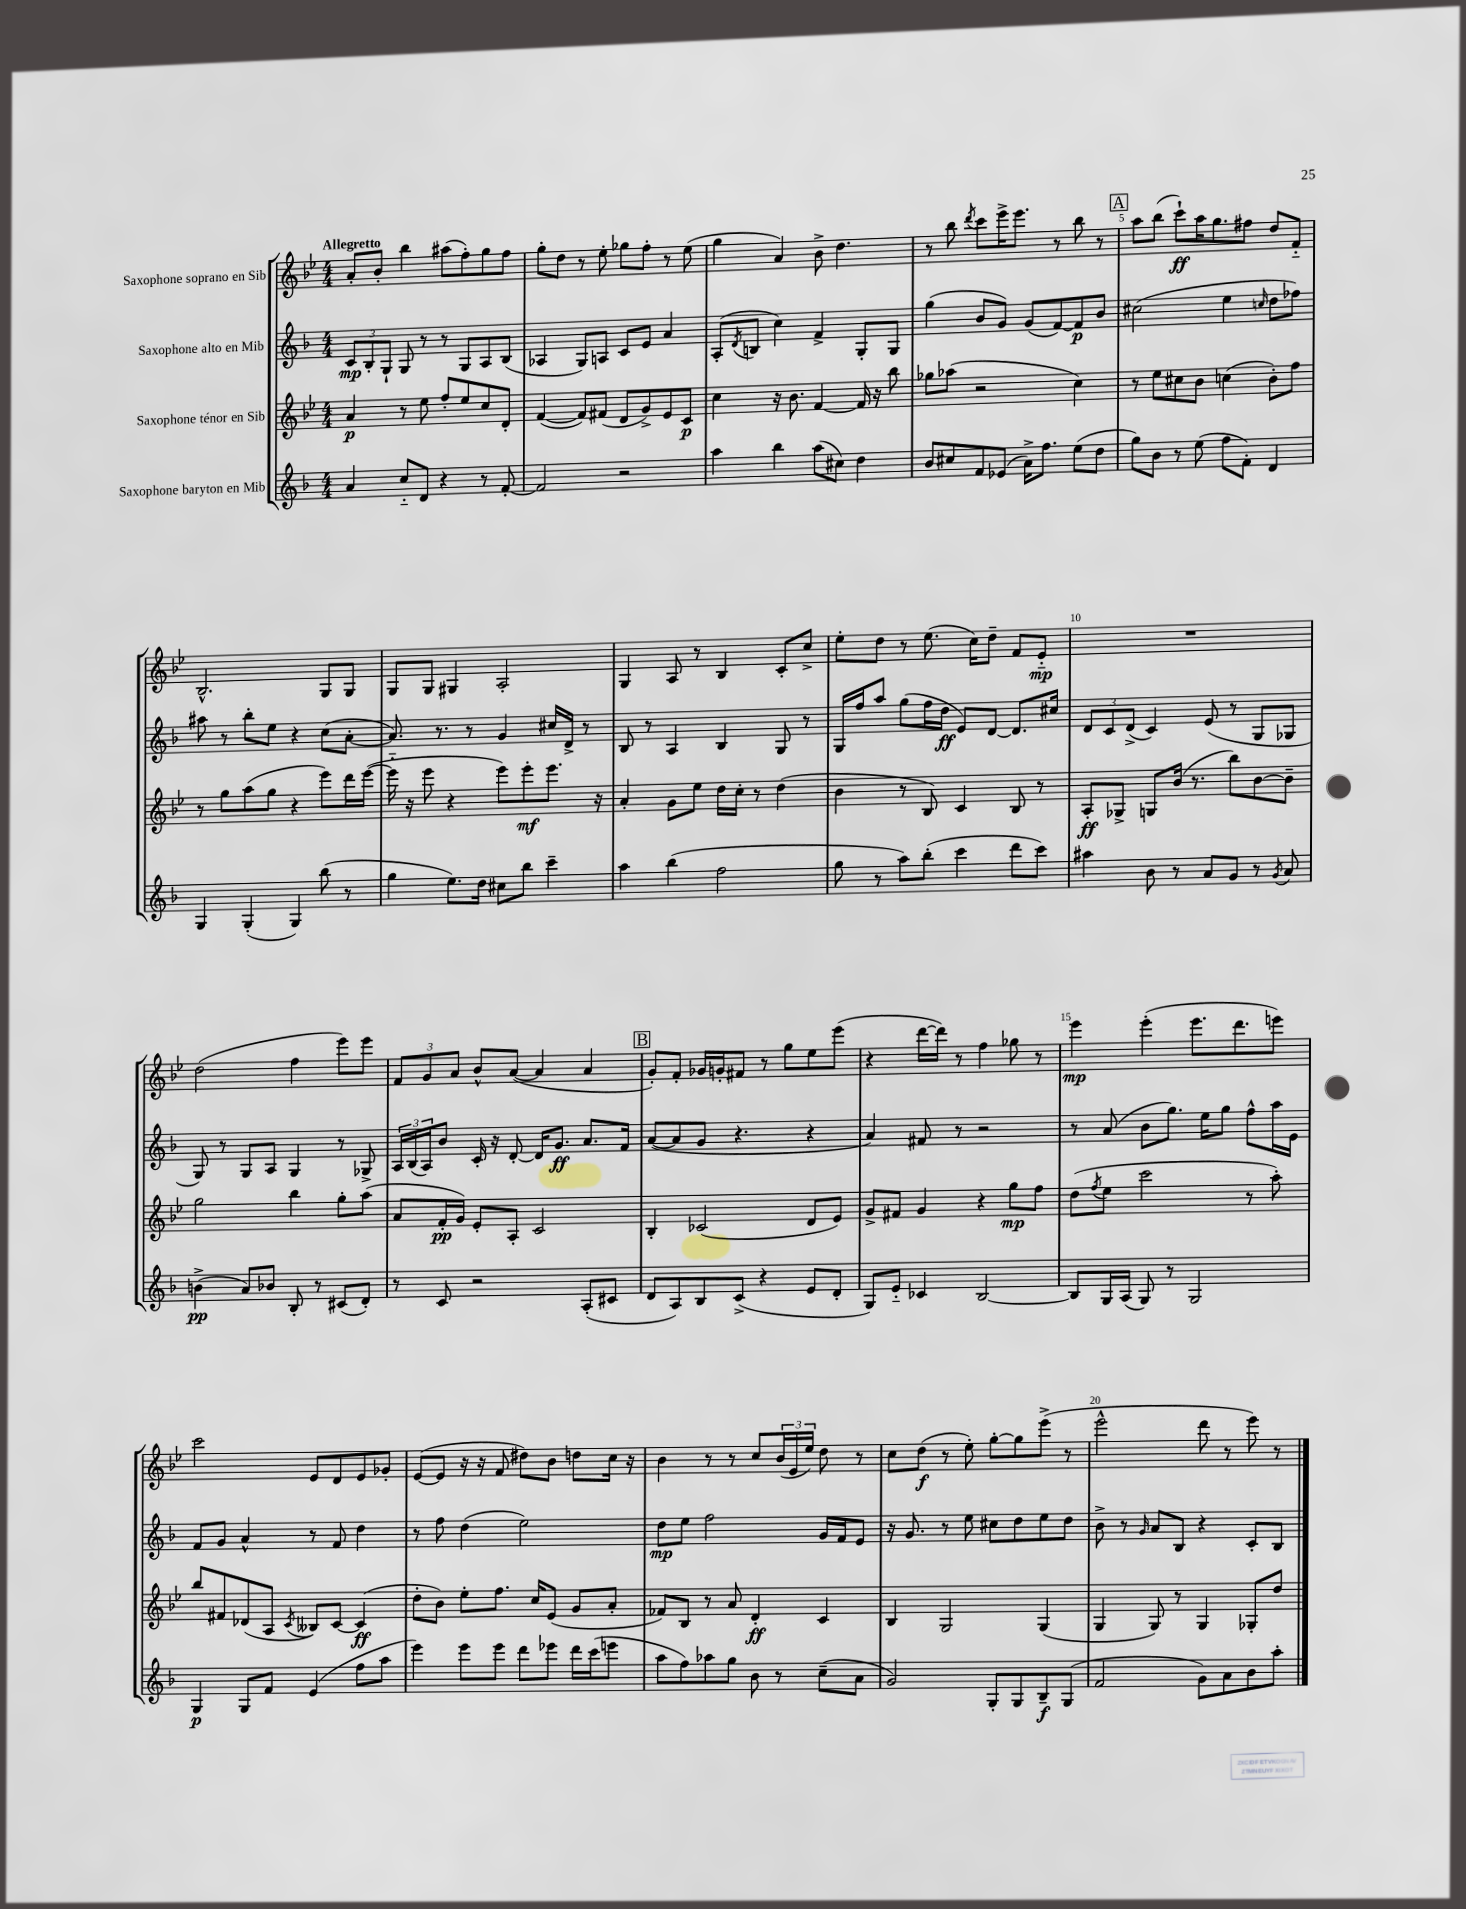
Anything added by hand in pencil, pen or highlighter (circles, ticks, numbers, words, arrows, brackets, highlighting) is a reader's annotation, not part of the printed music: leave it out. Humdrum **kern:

**kern	**dynam	**kern	**dynam	**kern	**dynam	**kern	**dynam
*part4	*part4	*part3	*part3	*part2	*part2	*part1	*part1
*staff4	*staff4	*staff3	*staff3	*staff2	*staff2	*staff1	*staff1
*I"Saxophone baryton en Mib	*	*I"Saxophone ténor en Sib	*	*I"Saxophone alto en Mib	*	*I"Saxophone soprano en Sib	*
*clefG2	*	*clefG2	*	*clefG2	*	*clefG2	*
*k[b-]	*	*k[b-e-]	*	*k[b-]	*	*k[b-e-]	*
*M4/4	*	*M4/4	*	*M4/4	*	*M4/4	*
=1	=1	=1	=1	=1	=1	=1	=1
!	!	!	!	!	!	!LO:TX:a:B:t=Allegretto	!
4a/	.	4a/	p	12c/L	mp	8a'/L	.
.	.	.	.	12B-'/	.	.	.
.	.	.	.	.	.	8b-'/J	.
.	.	.	.	12G`/J	.	.	.
8cc/L	.	8r	.	8G/	.	4bb-\	.
8d/J	.	8ee-\	.	8r	.	.	.
4r	.	8ff'/L	.	8r	.	(8aa#X\L	.
.	.	8ee-/	.	8G/L	.	8ff'\)	.
8r	.	8cc/	.	8A/	.	8gg\	.
[8f'/	.	8d'/J	.	(8B-/J	.	8ff\J	.
=2	=2	=2	=2	=2	=2	=2	=2
2f/]	.	([4f/	.	4A-X/	.	8gg'\L	.
.	.	.	.	.	.	8dd\J	.
.	.	8f/L])	.	8G/L)	.	8r	.
.	.	(8f#X/J	.	8An/J	.	8ee-'\	.
2r	.	8d/L	.	8c/L	.	8gg-X\L	.
.	.	8g^/)	.	8e/J	.	8ff'\J	.
.	.	8e-/	.	4a/	.	8r	.
.	.	8c/J	p	.	.	(8ee-\	.
=3	=3	=3	=3	=3	=3	=3	=3
4aa\	.	4cc\	.	(8A'/L	.	4gg\	.
.	.	.	.	8qd/	.	.	.
.	.	.	.	8Bn/J	.	.	.
4bb-\	.	16r	.	4cc\)	.	4a/)	.
.	.	8.b-\	.	.	.	.	.
(8aa\L	.	[4f/	.	4f^/	.	8b-^\	.
8cc#X\J)	.	.	.	.	.	4.dd\	.
4dd\	.	16f/]	.	8G'/L	.	.	.
.	.	16r	.	.	.	.	.
.	.	8bb-\	.	8G/J	.	.	.
=4	=4	=4	=4	=4	=4	=4	=4
8b-/L	.	8gg-X\L	.	(4gg\	.	8r	.
8cc#X/	.	(8aa-X\J	.	.	.	8bb-\	.
.	.	.	.	.	.	8qddd/	.
8f/	.	2r	.	8b-/L	.	8ccc\L	.
(8e-X/J	.	.	.	8g/J)	.	16eee-^\K	.
.	.	.	.	.	.	8.eee-\J	.
16a^\KL)	.	.	.	(8g/L	.	.	.
8.ff\J	.	.	.	.	.	.	.
.	.	.	.	[8f/)	.	8r	.
(8ee\L	.	4cc\)	.	8f/]	p	8bb-\	.
8dd\J	.	.	.	8b-/J	.	8r	.
!!LO:REH:place=s1:t=A
=5	=5	=5	=5	=5	=5	=5	=5
8gg\L)	.	8r	.	(2cc#X\	.	8aa\L	.
8b-\J	.	8ee-\L	.	.	.	(8bb-\J	.
8r	.	8cc#X\	.	.	.	8ccc`\L)	ff
(8ee\	.	8b-\J	.	.	.	16aa\K	.
.	.	.	.	.	.	8.gg\	.
8ff\L	.	(4ccn\	.	4ee\	.	.	.
8f'\J)	.	.	.	.	.	8ff#X\J	.
.	.	.	.	16qqccn/	.	.	.
4d/	.	8b-'\L)	.	8dd\L	.	8dd/L	.
.	.	8ff\J	.	8ff-X\J)	.	8f/J	.
!!LO:LB:g=z
=6	=6	=6	=6	=6	=6	=6	=6
4G/	.	8r	.	8aa#X\	.	2.B-^^/	.
.	.	8gg\L	.	8r	.	.	.
(4G'/	.	(8aa\	.	8bb-'\L	.	.	.
.	.	8gg\J	.	8ee\J	.	.	.
4G/)	.	4r	.	4r	.	.	.
(8bb-\	.	8eee-\L)	.	(8cc\L	.	8G/L	.
8r	.	16ddd\L	.	[8a'\J	.	8G/J	.
.	.	([16eee-\JJ	.	.	.	.	.
=7	=7	=7	=7	=7	=7	=7	=7
4gg\	.	16eee-\]	.	8.a/])	.	8G/L	.
.	.	16r	.	.	.	.	.
.	.	8eee-\	.	.	.	8G/J	.
.	.	.	.	8.r	.	.	.
8.ee\L)	.	4r	.	.	.	4G#X/	.
.	.	.	.	8r	.	.	.
16dd\Jk	.	.	.	.	.	.	.
8cc#X\L	.	8eee-\L)	.	4g/	.	2A'/	.
8bb-\J	.	8eee-'\	mf	.	.	.	.
4ccc~\	.	8.eee-\J	.	16cc#X/LL	.	.	.
.	.	.	.	16d^/JJ	.	.	.
.	.	.	.	8r	.	.	.
.	.	16r	.	.	.	.	.
=8	=8	=8	=8	=8	=8	=8	=8
4aa\	.	4a'/	.	8B-/	.	4G/	.
.	.	.	.	8r	.	.	.
(4bb-\	.	8g\L	.	4A/	.	8A/	.
.	.	8ee-\J	.	.	.	8r	.
2ff\	.	16dd\LL	.	4B-/	.	4B-/	.
.	.	16cc'\JJ	.	.	.	.	.
.	.	8r	.	.	.	.	.
.	.	(4dd\	.	8G/	.	8c'/L	.
.	.	.	.	8r	.	8cc^/J	.
=9	=9	=9	=9	=9	=9	=9	=9
8gg\	.	4b-\	.	16G/LL	.	8ee-'\L	.
.	.	.	.	16ff/J	.	.	.
8r	.	.	.	8aa/J	.	8dd\J	.
8aa\L)	.	8r	.	(8gg\L	.	8r	.
(8bb-'\J	.	8B-/)	.	16ff\L	.	(8.ee-\	.
.	.	.	.	16dd\JJ	ff	.	.
4ccc\	.	4c/	.	8e/L)	.	.	.
.	.	.	.	.	.	16cc\KL)	.
.	.	.	.	[8d/J	.	8dd~\J	.
8ddd\L	.	8B-/	.	8.d/L]	.	8f/L	.
8ccc\J)	.	8r	.	.	.	8e-/J	mp
.	.	.	.	16cc#X/Jk	.	.	.
=10	=10	=10	=10	=10	=10	=10	=10
4aa#X\	.	8A'/L	ff	12d/L	.	1r	.
.	.	.	.	12c/	.	.	.
.	.	8G-X^/J	.	.	.	.	.
.	.	.	.	(12d^/J	.	.	.
8b-\	.	8Gn/L	.	4c/)	.	.	.
8r	.	(16b-/Jk	.	.	.	.	.
.	.	8.r	.	.	.	.	.
8a/L	.	.	.	(8e/	.	.	.
8g/J	.	8bb-\L)	.	8r	.	.	.
8r	.	[8b-\	.	8G/L	.	.	.
8qg/	.	.	.	.	.	.	.
8a/	.	8b-~\J]	.	8G-X/J	.	.	.
!!LO:LB:g=z
=11	=11	=11	=11	=11	=11	=11	=11
(4bn^\	pp	2gg\	.	8G/)	.	(2dd\	.
.	.	.	.	8r	.	.	.
8a/L)	.	.	.	8G/L	.	.	.
8b-X/J	.	.	.	8A/J	.	.	.
8B-'/	.	4bb-\	.	4G/	.	4ff\	.
8r	.	.	.	.	.	.	.
(8c#X/L	.	8gg'\L	.	8r	.	8eee-\L)	.
8d'/J)	.	(8aa\J	.	8G-X^/	.	8eee-\J	.
=12	=12	=12	=12	=12	=12	=12	=12
8r	.	8a/L	.	24A/LL	.	12f/L	.
.	.	.	.	(24B-/	.	.	.
.	.	.	.	24A/J)	.	12g/	.
8c/	.	16f'/L	pp	8b-/J	.	.	.
.	.	.	.	.	.	12a/J	.
.	.	16g/JJ)	.	.	.	.	.
2r	.	8e-'/L	.	16c'/	.	8b-^^/L	.
.	.	.	.	16r	.	.	.
.	.	8A'/J	.	[8d'/	.	([8a/J	.
.	.	2c/	.	16d/KL]	.	4a/]	.
.	.	.	.	8.g/J	ff	.	.
(8A'/L	.	.	.	8.a/L	.	4a/	.
8c#X/J	.	.	.	.	.	.	.
.	.	.	.	16f/Jk	.	.	.
!!LO:REH:place=s1:t=B
=13	=13	=13	=13	=13	=13	=13	=13
8d/L	.	4B-'/	.	([8a/L	.	8g'/L)	.
8A/)	.	.	.	8a/]	.	8f'/J	.
8B-/	.	(2c-X/	.	8g/J	.	16g-X/LL	.
.	.	.	.	.	.	16gn'/J	.
(8c^/J	.	.	.	4.r	.	8f#X/J	.
4r	.	.	.	.	.	8r	.
.	.	.	.	.	.	8gg\L	.
8e/L	.	8d/L	.	4r	.	8ee-\	.
8d'/J	.	8e-/J)	.	.	.	(8eee-\J	.
=14	=14	=14	=14	=14	=14	=14	=14
8G/L)	.	8g^/L	.	4a/)	.	4r	.
8e/J	.	8f#X/J	.	.	.	.	.
4c-X/	.	4g/	.	8f#X/	.	[16ddd\LL	.
.	.	.	.	.	.	16ddd\JJ])	.
.	.	.	.	8r	.	8r	.
[2B-/	.	4r	.	2r	.	4ff\	.
.	.	8gg\L	mp	.	.	8gg-X\	.
.	.	8ff\J	.	.	.	8r	.
=15	=15	=15	=15	=15	=15	=15	=15
8B-/L]	.	(8dd\L	.	8r	.	4eee-\	mp
.	.	8qff/	.	.	.	.	.
16G/L	.	8ee-\J	.	(8a/	.	.	.
(16A/JJ	.	.	.	.	.	.	.
8G/)	.	2ccc\	.	8b-\L	.	(4eee-'\	.
8r	.	.	.	8.gg\J)	.	.	.
2G/	.	.	.	.	.	8.eee-\L	.
.	.	.	.	16ee\KL	.	.	.
.	.	.	.	8gg\J	.	.	.
.	.	.	.	.	.	8.ddd\	.
.	.	8r	.	8ff^^\L	.	.	.
.	.	8aa'\)	.	16aa\L	.	8eeen\J)	.
.	.	.	.	16e\JJ	.	.	.
!!LO:LB:g=z
=16	=16	=16	=16	=16	=16	=16	=16
4G/	p	8bb-/L	.	8f/L	.	2ccc\	.
.	.	8f#X/	.	8g/J	.	.	.
8G/L	.	(8d-X/	.	4a^^/	.	.	.
8f/J	.	8A/J	.	.	.	.	.
.	.	8qc/	.	.	.	.	.
(4e/	.	8B--X/L)	.	8r	.	8e-/L	.
.	.	[8c/J	.	8f/	.	8d/	.
8ff\L	.	(4c/]	ff	4dd\	.	8e-/	.
8aa\J	.	.	.	.	.	8g-X'/J	.
=17	=17	=17	=17	=17	=17	=17	=17
4eee\)	.	8dd'\L	.	8r	.	([8e-/L	.
.	.	8b-\J)	.	8ff\	.	8e-/J]	.
8eee\L	.	8ee-'\L	.	(4dd\	.	16r	.
.	.	.	.	.	.	16r	.
8eee\J	.	8.ff\J	.	.	.	8f/	.
8ddd\L	.	.	.	2ee\)	.	8dd#X\L)	.
.	.	16cc/KL	.	.	.	.	.
8eee-X\J	.	(8e-/J	.	.	.	8b-\J	.
16ddd\LL	.	8g/L	.	.	.	8ddn\L	.
(16ccc\J	.	.	.	.	.	.	.
8eeen\J	.	8a'/J	.	.	.	16cc\Jk	.
.	.	.	.	.	.	16r	.
=18	=18	=18	=18	=18	=18	=18	=18
8aa\L	.	8f-X/L)	.	8dd\L	mp	4b-\	.
8ff\)	.	8B-/J	.	8ee\J	.	.	.
8aa-X\	.	8r	.	2ff\	.	8r	.
8gg\J	.	8a/	.	.	.	8r	.
8b-\	.	4d'/	ff	.	.	8cc/L	.
8r	.	.	.	.	.	(24b-/L	.
.	.	.	.	.	.	24e-/	.
.	.	.	.	.	.	24ee-/JJ)	.
(8cc~\L	.	4c/	.	16g/LL	.	8dd\	.
.	.	.	.	16f/J	.	.	.
8a\J	.	.	.	8e/J	.	8r	.
=19	=19	=19	=19	=19	=19	=19	=19
2g/)	.	4B-/	.	16r	.	8cc\L	.
.	.	.	.	8.g/	.	.	.
.	.	.	.	.	.	(8dd\J	f
.	.	2G/	.	8r	.	8r	.
.	.	.	.	8ee\	.	8ee-'\)	.
8G'/L	.	.	.	8cc#X\L	.	[8gg'\L	.
8G/	.	.	.	8dd\	.	8gg\]	.
8B-~/	f	(4G/	.	8ee\	.	(8eee-^\J	.
(8G/J	.	.	.	8dd\J	.	8r	.
=20	=20	=20	=20	=20	=20	=20	=20
2f/	.	4G/	.	8b-^\	.	2eee-^^\	.
.	.	.	.	8r	.	.	.
.	.	.	.	16qqg/	.	.	.
.	.	8G/)	.	8a/L	.	.	.
.	.	8r	.	8B-/J	.	.	.
8g\L)	.	4G/	.	4r	.	8ddd\	.
8a\	.	.	.	.	.	8r	.
8b-\	.	8G-X'/L	.	8c'/L	.	8eee-\)	.
8aa'\J	.	8dd/J	.	8B-/J	.	8r	.
==	==	==	==	==	==	==	==
*-	*-	*-	*-	*-	*-	*-	*-
